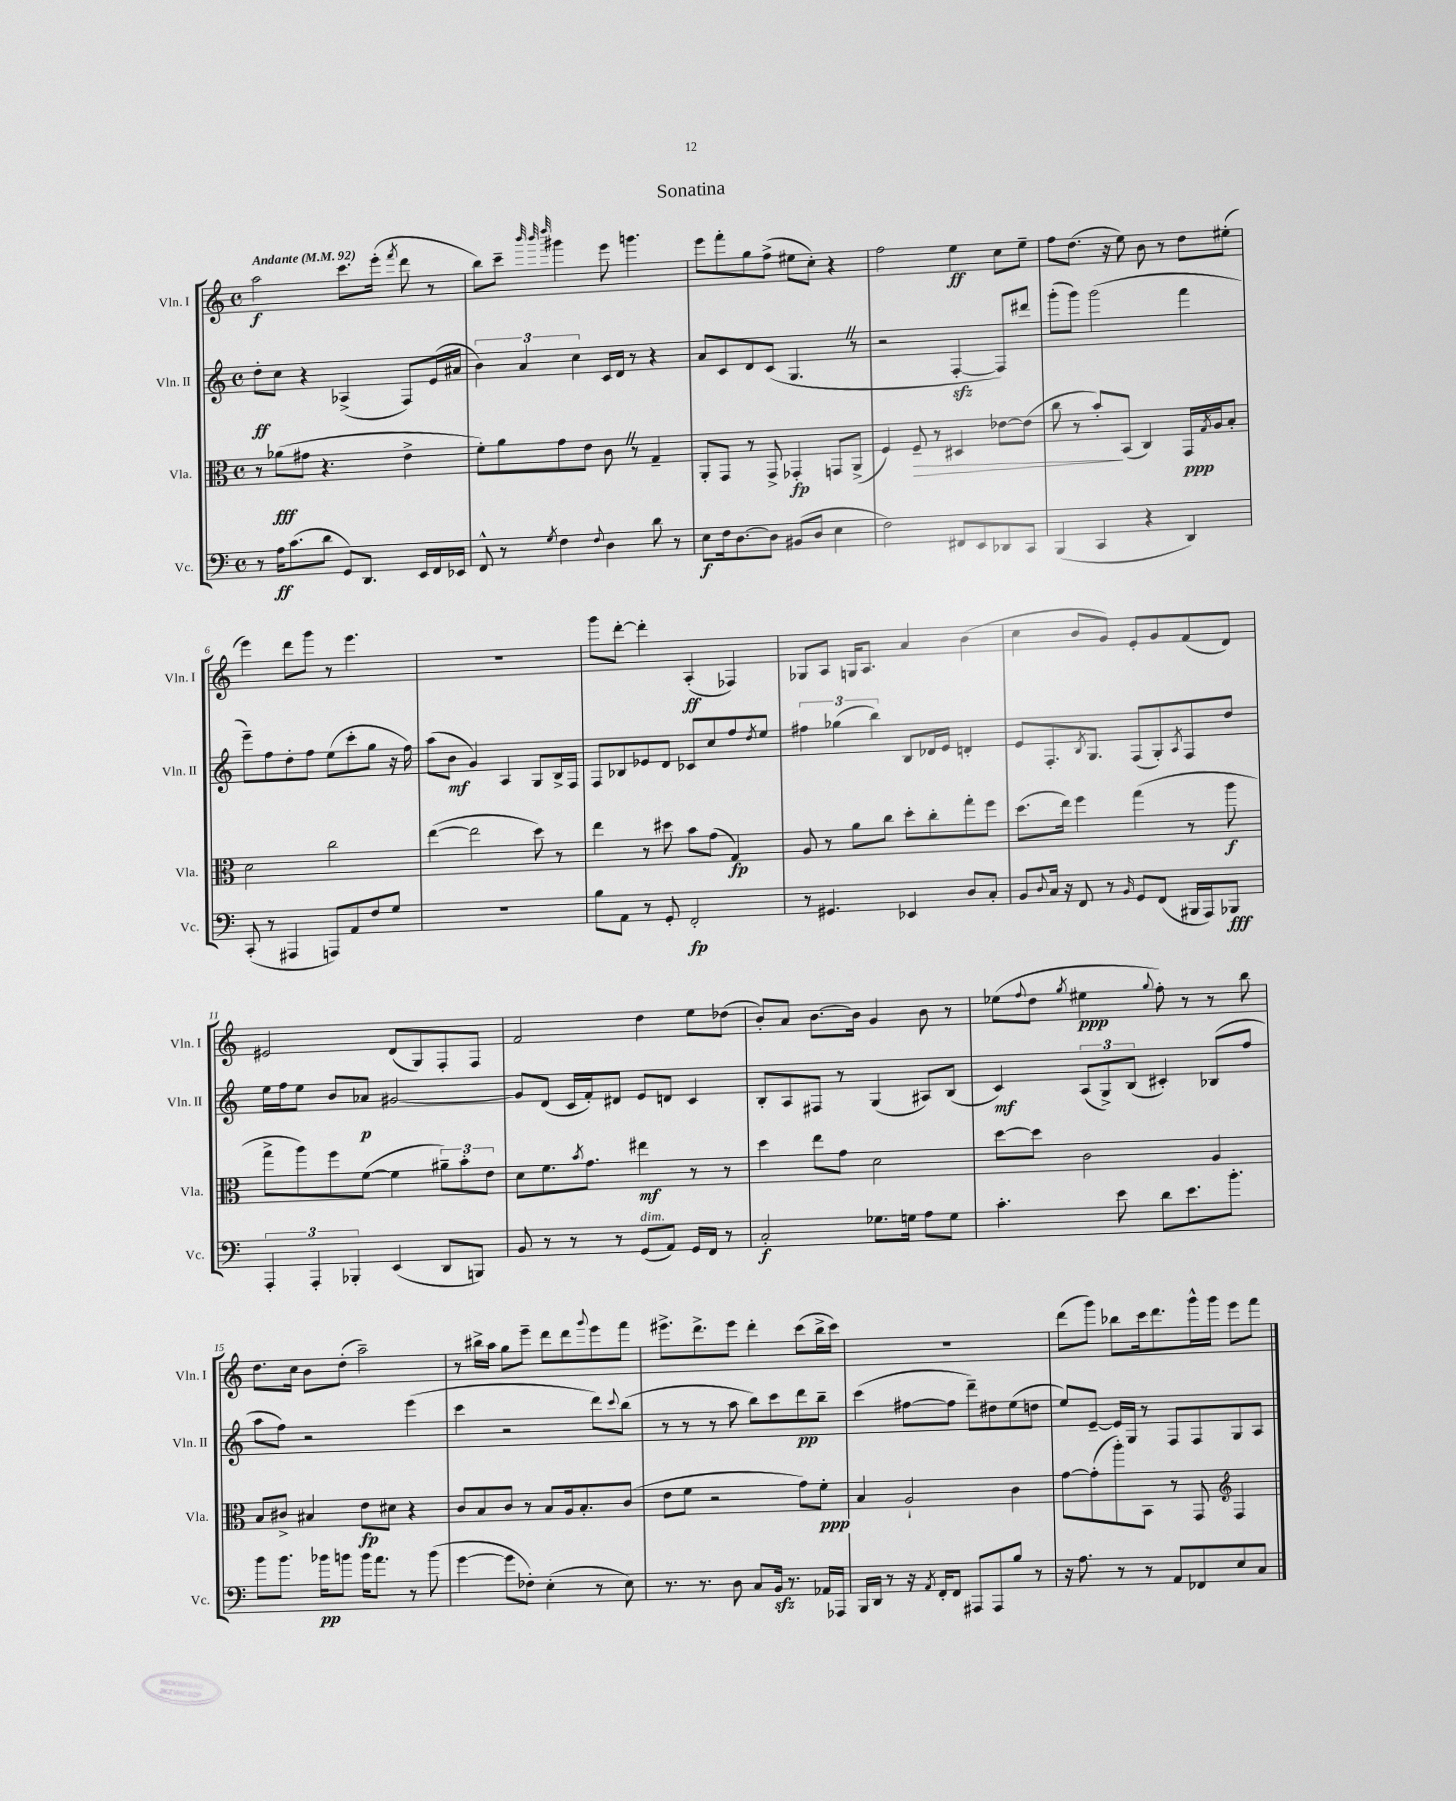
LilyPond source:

\header { title = "Sonatina" }
<<
\new StaffGroup <<
\new Staff = "s0" \with { instrumentName = "Vln. I" shortInstrumentName = "Vln. I" } {
    \clef treble \key c \major \defaultTimeSignature \time 4/4 \tempo "Andante" 4 = 92
    a''2\f c'''8. e'''16-.( \acciaccatura { f'''8 } d'''8 r8 |
    b''8) c'''8-- \grace { b'''32 b'''32 d''''32 } gis'''4 e'''8 g'''4. |
    e'''8 f'''8-. g''8 f''8->( eis''8 c''8-.) r4 |
    f''2 e''4\ff c''8 e''8-- |
    f''8 d''8.( r16 e''8) b'8 r8 d''8 eis''8-.( |
    e'''4) d'''8 g'''8 r8 e'''4. |
    R1 |
    g'''8 d'''8~-. d'''4-. a4-.\ff( fes4) |
    ges8 a8 g16 a8. a'4 b'4( |
    c''4 b'8 g'8) e'8-. g'8 f'8( d'8) |
    eis'2 d'8( g8) f8-. f8 |
    f'2 d''4 e''8 des''8( |
    b'8-.) a'8 b'8.~ b'16 g'4 b'8 r8 |
    ees''8( \appoggiatura { f''8 } d''8 \acciaccatura { g''8 } eis''4\ppp \appoggiatura { g''8 } f''8-.) r8 r8 b''8 |
    d''8. c''16 b'8 d''8-.( a''2--) |
    r8 bis''16-> a''16 g''8 e'''8-- d'''8 d'''8 \appoggiatura { g'''8 } e'''8 f'''8 |
    eis'''8.-> d'''8.-> eis'''8 d'''4-. c'''8( b''16-> c'''16) |
    R1 |
    d'''8( g'''8) bes''8 c'''16 d'''8. g'''16-^ g'''16 e'''8 f'''8 \bar "|." |
}
\new Staff = "s1" \with { instrumentName = "Vln. II" shortInstrumentName = "Vln. II" } {
    \clef treble \key c \major \defaultTimeSignature \time 4/4
    d''8-.\ff c''8 r4 aes4->( f8) e'16( ais'16 |
    \tuplet 3/2 { b'4) a'4 c''4 } c'16 d'16 r8 r4 |
    a'8 c'8 d'8 c'8( g4. \once \override BreathingSign.text = \markup { \musicglyph "scripts.caesura.straight" } \breathe r8 |
    r2 f4~-.\sfz f8) dis'''8 |
    g'''8-.( g'''8) g'''2( f'''4 |
    e'''8--) f''8 d''8-. f''8 e''8( c'''8-. g''8 r16 f''16) |
    a''8( b'8\mf g'4) a4 g8 b16-> f16 |
    f8 bes8 ees'8 d'8 ces'8 c''8 f''8 \acciaccatura { d''8 } e''8 |
    \tuplet 3/2 { fis''4 ges''4( b''4) } b8 des'16 e'16 d'4-. |
    e'8 f8.-. \acciaccatura { b8 } g8. f8( g8-.) \acciaccatura { a8 } f8 d''8 |
    e''16 f''16 e''8 b'8 aes'8\p gis'2~ |
    gis'8 d'8( c'16 f'16-.) dis'8 e'8 d'8 c'4 |
    b8-. a8 fis8 r8 g4( ais8) b8( |
    c'4\mf) \tuplet 3/2 { a8( g8->) b8( } cis'4-.) bes8( f''8 |
    a''8 f''8) r2 e'''4( |
    c'''4 r2 d'''8) \appoggiatura { c'''8 } b''8( |
    r8 r8 r8 a''8 b''8) c'''8 d'''8\pp b''8-- |
    c'''4( fis''8~ fis''8 d'''8--) dis''8 e''8( d''8 |
    e''8) e'8~-- e'16 g16 r8 f8 f8 g8 a8 \bar "|." |
}
\new Staff = "s2" \with { instrumentName = "Vla." shortInstrumentName = "Vla." } {
    \clef alto \key c \major \defaultTimeSignature \time 4/4
    r8 aes'8\fff( gis'8 r4. e'4-> |
    f'8-.) a'8 g'8 e'8 c'8 \once \override BreathingSign.text = \markup { \musicglyph "scripts.caesura.straight" } \breathe r8 g4-- |
    a,8-. g,8 r8 g,8-> ges,4-.\fp g,8 a,8->( |
    f4) f8--\> r8 dis4 ees'8~ ees'8( |
    c''8 r8 b'8-.\!) b,8( c4) g,16\ppp \acciaccatura { g8 } a16 b8-. |
    d'2 c''2 |
    e''4~( e''2 d''8) r8 |
    e''4 r8 dis''8 b'8 g'8( g4\fp) |
    a8 r8 a'8 c''8 d''8-. c''8-. g''8-. f''8 |
    d''8.( e''16) f''4 g''4( r8 a''8\f |
    g''8-> a''8) f''8 f'8~( f'4 \tuplet 3/2 { ais'8--) b'8-. e'8 } |
    d'8 f'8. \acciaccatura { b'8 } g'8. eis''4\mf r8 r8 |
    d''4 e''8 g'8 d'2 |
    d''8~ d''8 c'2 a4 |
    b8 cis'8-> bis4 e'8\fp dis'8 r4 |
    c'8 b8 c'8 r8 b8 a16 b8.-. c'8( |
    e'8 f'8 r2 g'8) f'8-.\ppp |
    b4 a2-! c'4 |
    g'8~ g'8-.( a''8-.) b,8 r8 g,8 \clef treble f4 \bar "|." |
}
\new Staff = "s3" \with { instrumentName = "Vc." shortInstrumentName = "Vc." } {
    \clef bass \key c \major \defaultTimeSignature \time 4/4
    r8 a16\ff c'8.( d'8 g,8) d,8. e,16 f,16 ees,16 |
    f,8-^ r8 \acciaccatura { g8 } f4 \appoggiatura { f8 } d4 d'8 r8 |
    e8\f f16 d8.~ d8 bis,8( d8 e4 |
    f2) fis,8 e,8 des,8 c,8 |
    b,,4( c,4 r4 d,4) |
    c,8-.( r8 ais,,4 a,,8) a,8 f8 g8 |
    R1 |
    b8 a,8 r8 g,8-. f,2-.\fp |
    r8 gis,4. ees,4 d8 c8-. |
    b,8 \appoggiatura { d8 } c16 r16 f,8 r8 \grace { b,16 } g,8 f,8( bis,,16 a,,16) bes,,8\fff |
    \tuplet 3/2 { a,,4-. a,,4-. bes,,4-. } e,4( d,8 b,,8) |
    b,8 r8 r8 r8 g,8^\markup { \italic "dim." }( a,8) g,16 f,16 r8 |
    c2-.\f ges8. g16 a8 g8 |
    c'4.-. e'8 d'8 e'8. b'8.-. |
    b'8 b'8. bes'16\pp b'8 b'16 a'8. r8 b'8( |
    g'4~ g'8 fes8-.) e4-.( r8 e8) |
    r8. r8. d8 c8 b,16\sfz r8. aes,16 aes,,16 |
    b,,16 d,16 r8 r16 \acciaccatura { a,8 } f,16-. f,8 ais,,8 ais,,8 b8 r8 |
    r16 a8. r8 r8 a,8 fes,8 e8 c8 \bar "|." |
}
>>
>>
